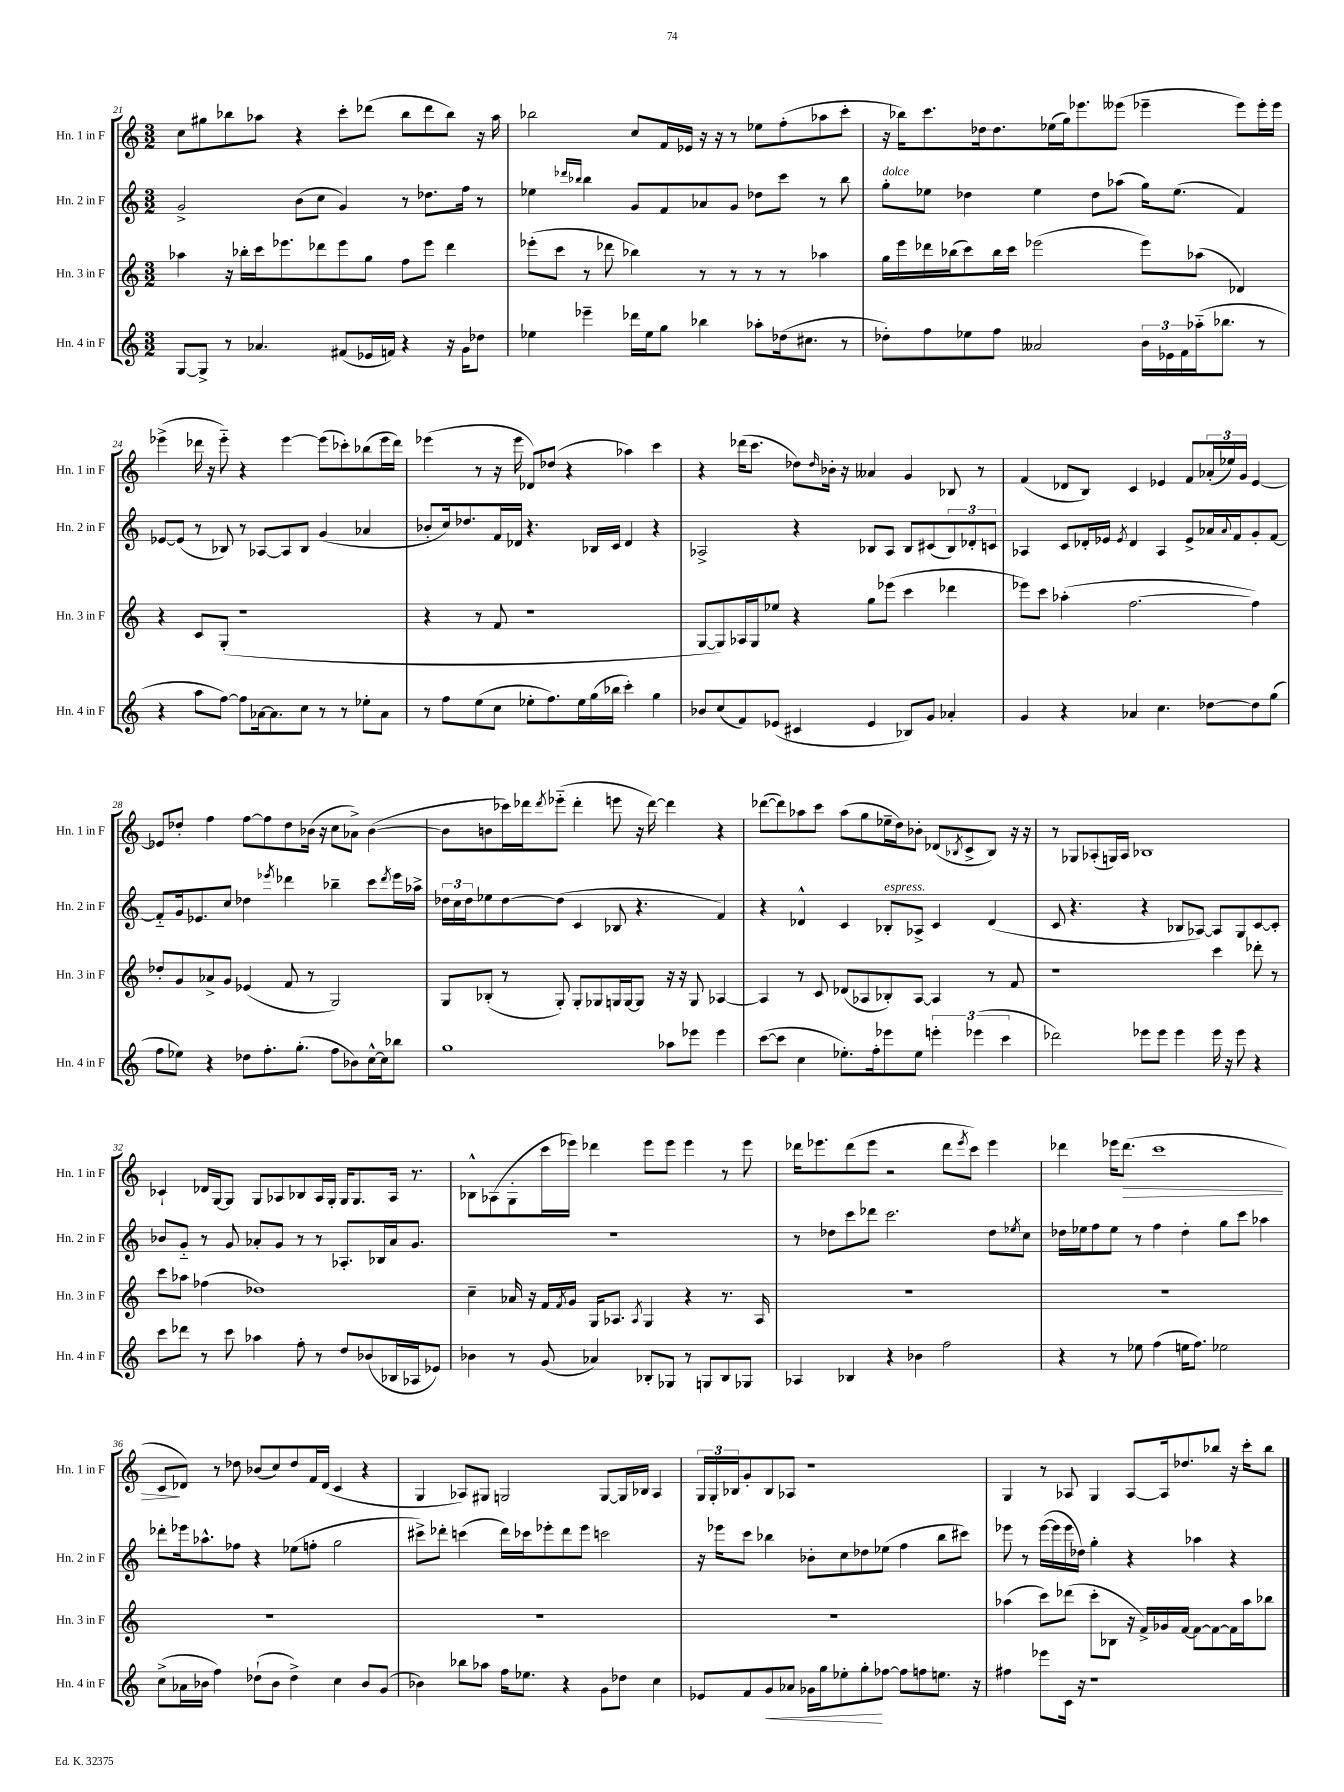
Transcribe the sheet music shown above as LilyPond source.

<<
\new StaffGroup <<
\new Staff = "s0" \with { instrumentName = "Hn. 1 in F" shortInstrumentName = "Hn. 1 in F" } {
    \clef treble \key c \major \numericTimeSignature \time 3/2
    c''8 gis''8 bes''8 aes''8 r4 c'''8-. des'''8( bes''8 des'''8 bes''8) r16 aes''16 |
    bes''2 c''8 f'16 ees'16 r16 r16 r8 ees''8 f''8-.( aes''8 c'''8-. |
    r16 bes''16) c'''8. des''16 des''8. ees''16( g''16) ees'''8. eeses'''8( ees'''4-- ees'''8) ees'''16-. ees'''16 |
    ees'''4->( des'''16 r16 ees'''8-_) r4 ees'''4~ ees'''8( ces'''8-.) bes''8( ees'''16 des'''16) |
    ees'''4( r8 r16 ees'''16 des'8) des''8( r4 aes''4) c'''4 |
    r4 des'''16( c'''8. des''8) \grace { des''16 } bes'16-. r16 aeses'4 g'4 bes8 r8 |
    f'4( des'8 b8) c'4 ees'4 f'8 \tuplet 3/2 { aes'16-.( ees''16) g'16 } ees'4~ |
    ees'8 des''8-. f''4 f''8~ f''8 des''8 bes'16( r16 c''8 aes'8->) bes'4~( |
    bes'8 b'8 ces'''16) des'''16 \acciaccatura { des'''8 } ees'''8-_( des'''4-. e'''8 r16 des'''16~) des'''4 r4 |
    des'''8~( des'''8) aes''8 c'''8 aes''8( g''8 ees''16-- d''16) bes'8-. des'8( \acciaccatura { bes8 } c'8-> bes8) r16 r16 |
    r8 ges8 aes8-.( g16) aes16 bes1 |
    ces'4-! des'16 g16~ g8 g8 aes8 bes8 aes16 g16-. g16 g8. aes16 r8. |
    bes8-^ aes8( g8-. c'''16 ees'''16) des'''4 ees'''8 ees'''8 ees'''4 r8 ees'''8 |
    des'''16 ees'''8. des'''8( ees'''8 r2 des'''8 \acciaccatura { ees'''8 } c'''8) ees'''4 |
    des'''4 ees'''16 des'''8.\>( c'''1 |
    c'8\! des'8) r8 des''8 bes'8( c''8) des''8 f'16 des'16( c'4 r4 |
    g4 aes8) gis8 g2 g8~ g16 bes16 aes4 |
    \tuplet 3/2 { g16 g16-. bes16 } g'8-. bes8 aes8 r1 |
    g4 r8 aes8 g4 aes8~ aes16 des''8. bes''8 r16 c'''16-. bes''8 \bar "|." |
}
\new Staff = "s1" \with { instrumentName = "Hn. 2 in F" shortInstrumentName = "Hn. 2 in F" } {
    \clef treble \key c \major \numericTimeSignature \time 3/2
    g'2-> b'8( c''8 g'4) r8 des''8. f''16 r8 |
    ees''4 \grace { des'''16 bes''16 } bes''4 g'8 f'8 aes'8 g'8 des''8 c'''8 r8 bes''8 |
    g''8-.^\markup { \italic "dolce" } ees''8 des''4 ees''4 des''8 aes''8( g''16) ees''8.( f'4) |
    ees'8~ ees'8( r8 bes8) r8 aes8~ aes8 bes8 g'4( aes'4 |
    bes'8-. c''16) des''8. f'16 des'16 r4. bes16 c'16 des'4 r4 |
    aes2-> r4 bes8 aes8 bes8 cis'8( \tuplet 3/2 { bes8) des'8-. c'8 } |
    aes4 c'8 des'16-. ees'16 \acciaccatura { ees'8 } des'4 aes4 ees'8-> aes'16 \appoggiatura { aes'8 } f'16 g'8-. f'8~ |
    f'8-_ g'16 ees'8. c''8 des''4 \acciaccatura { ees'''8 } des'''4 bes''4-- c'''8 \acciaccatura { des'''8 } ees'''16 aes''16-> |
    \tuplet 3/2 { des''16 c''16 des''16 } ees''8 des''8~ des''8( c'4 bes8 r4. f'4) |
    r4 des'4-^ c'4 bes8-.^\markup { \italic "espress." } aes8-> c'4 des'4( |
    c'8 r4. r4 bes8 aes8~) aes8 g8 c'8~ c'8-. |
    bes'8 g'8-_ r8 g'8 aes'8-. g'8 r8 r8 aes8.-. bes16 aes'16 g'8. |
    R1. |
    r8 des''8 c'''8 des'''8 c'''2. des''8 \acciaccatura { ees''8 } c''8 |
    des''16 ees''16 f''8 ees''8 r8 f''4 des''4-. g''8 c'''8 aes''4 |
    des'''8-. ees'''16 aes''8.-^ fes''8 r4 ees''8( f''8-. g''2 |
    cis'''8->) des'''8-. c'''4( des'''16) ces'''16 ees'''8-. des'''8 ees'''8 c'''2 |
    r16 ees'''16 c'''8 bes''4 bes'8-. c''8 des''8 ees''8( f''4 bes''8 cis'''8) |
    ees'''8 r8 ees'''16~( ees'''16 ees'''16 des''16) g''4-. r4 aes''4 r4 \bar "|." |
}
\new Staff = "s2" \with { instrumentName = "Hn. 3 in F" shortInstrumentName = "Hn. 3 in F" } {
    \clef treble \key c \major \numericTimeSignature \time 3/2
    aes''4 r16 bes''16-. c'''16 ees'''8. des'''8 ees'''8 g''8 f''8 ees'''8 des'''4 |
    ees'''8-.( c'''8 r8 des'''8 bes''4) r8 r8 r8 r8 aes''4 |
    g''16 e'''16 des'''16 bes''16( c'''8) bes''16 c'''16 ees'''2( ees'''8) aes''8( des'4) |
    r4 c'8 g8-.( r1 |
    r4 r8 f'8 r1 |
    g8~ g8) aes16 g16 ees''8 r4 g''8 ees'''8( c'''4 des'''4 |
    ees'''8) c'''8 aes''4-.( f''2.~ f''4) |
    des''8-. g'8 aes'8-> g'8 ees'4( f'8 r8 g2) |
    g8 bes8-.( r8 g8-.) g8-. ges8 g16 g16~ g8 r16 r16 g8 aes4~ |
    aes4 r8 c'8 des'8( aes8 bes8-.) aes8~ aes4 r8 f'8 |
    r1 c'''4 des'''8-. r8 |
    c'''8 aes''8 fes''4( des''1) |
    c''4-- aes'16 r16 f'16 \acciaccatura { f'8 } g'16 g16 aes8. \acciaccatura { aes8 } g4 r4 r8. aes16 |
    R1. |
    R1. |
    R1. |
    R1. |
    R1. |
    aes''4( c'''8) des'''8( c'''8-. bes8 r16 f'16->) ges'16 f'16~ f'8~ f'8~ f'16 aes''16 bes''8 \bar "|." |
}
\new Staff = "s3" \with { instrumentName = "Hn. 4 in F" shortInstrumentName = "Hn. 4 in F" } {
    \clef treble \key c \major \numericTimeSignature \time 3/2
    g8~ g8-> r8 aes'4. fis'8( ees'16 f'16) r4 r16 g'16 des''8 |
    ees''4 ees'''4-- des'''16 ees''16 g''8 bes''4 aes''8-. des''16( cis''8. r8 |
    des''8-.) f''8 ees''8 f''8 aeses'2 \tuplet 3/2 { b'16 ees'16 f'16 } aes''16-_( bes''8. r8 |
    r4 a''8 f''8~) f''8 aes'16~ aes'8. c''8 r8 r8 ees''8-. aes'8 |
    r8 f''8 e''8( c''8 ees''8-. f''8.) ees''16 g''16( bes''16 c'''4-.) g''4 |
    bes'8 c''8( f'8) ees'8( cis'4 ees'4 bes8) g'8 aes'4-. |
    g'4 r4 aes'4 c''4. des''8~ des''8 g''8( |
    f''8 ees''8) r4 des''8 f''8.-. g''8.-.( f''8 bes'8) c''16~-^ c''16 bes''8 |
    g''1 aes''8 ees'''8 ees'''4 |
    c'''8~( c'''8 c''4 ees''8.-.) f''16-. ees'''8 ees''8 \tuplet 3/2 { e'''4-. ees'''4( c'''4 } |
    des'''2) ees'''8 ees'''8 ees'''4 ees'''16 r16 ees'''8 r4 |
    c'''8 des'''8 r8 c'''8 aes''4 f''8-. r8 d''8 bes'8( bes16 aes16 ees'8) |
    bes'4 r8 g'8( aes'4) bes8-. ges8 r8 g8 bes8 ges8 |
    aes4 bes4 r4 bes'4 f''2 |
    r4 r8 ees''8 f''4( e''16 f''8.) ees''2 |
    c''8->( aes'16 bes'16 f''4) des''8-!( bes'8 des''4->) c''4 bes'8 g'8( |
    bes'4) bes''8 aes''8 f''16 ees''8. r4 g'8 des''8 c''4 |
    ees'8 f'8 g'8\< aes'8 ges'16 g''16 ees''8-. g''8-.\! fes''8~ fes''8 f''8 e''8. r16 |
    fis''4 ees'''8 c'16 r16 r1 \bar "|." |
}
>>
>>
\layout { \context { \Score currentBarNumber = #21 } }
